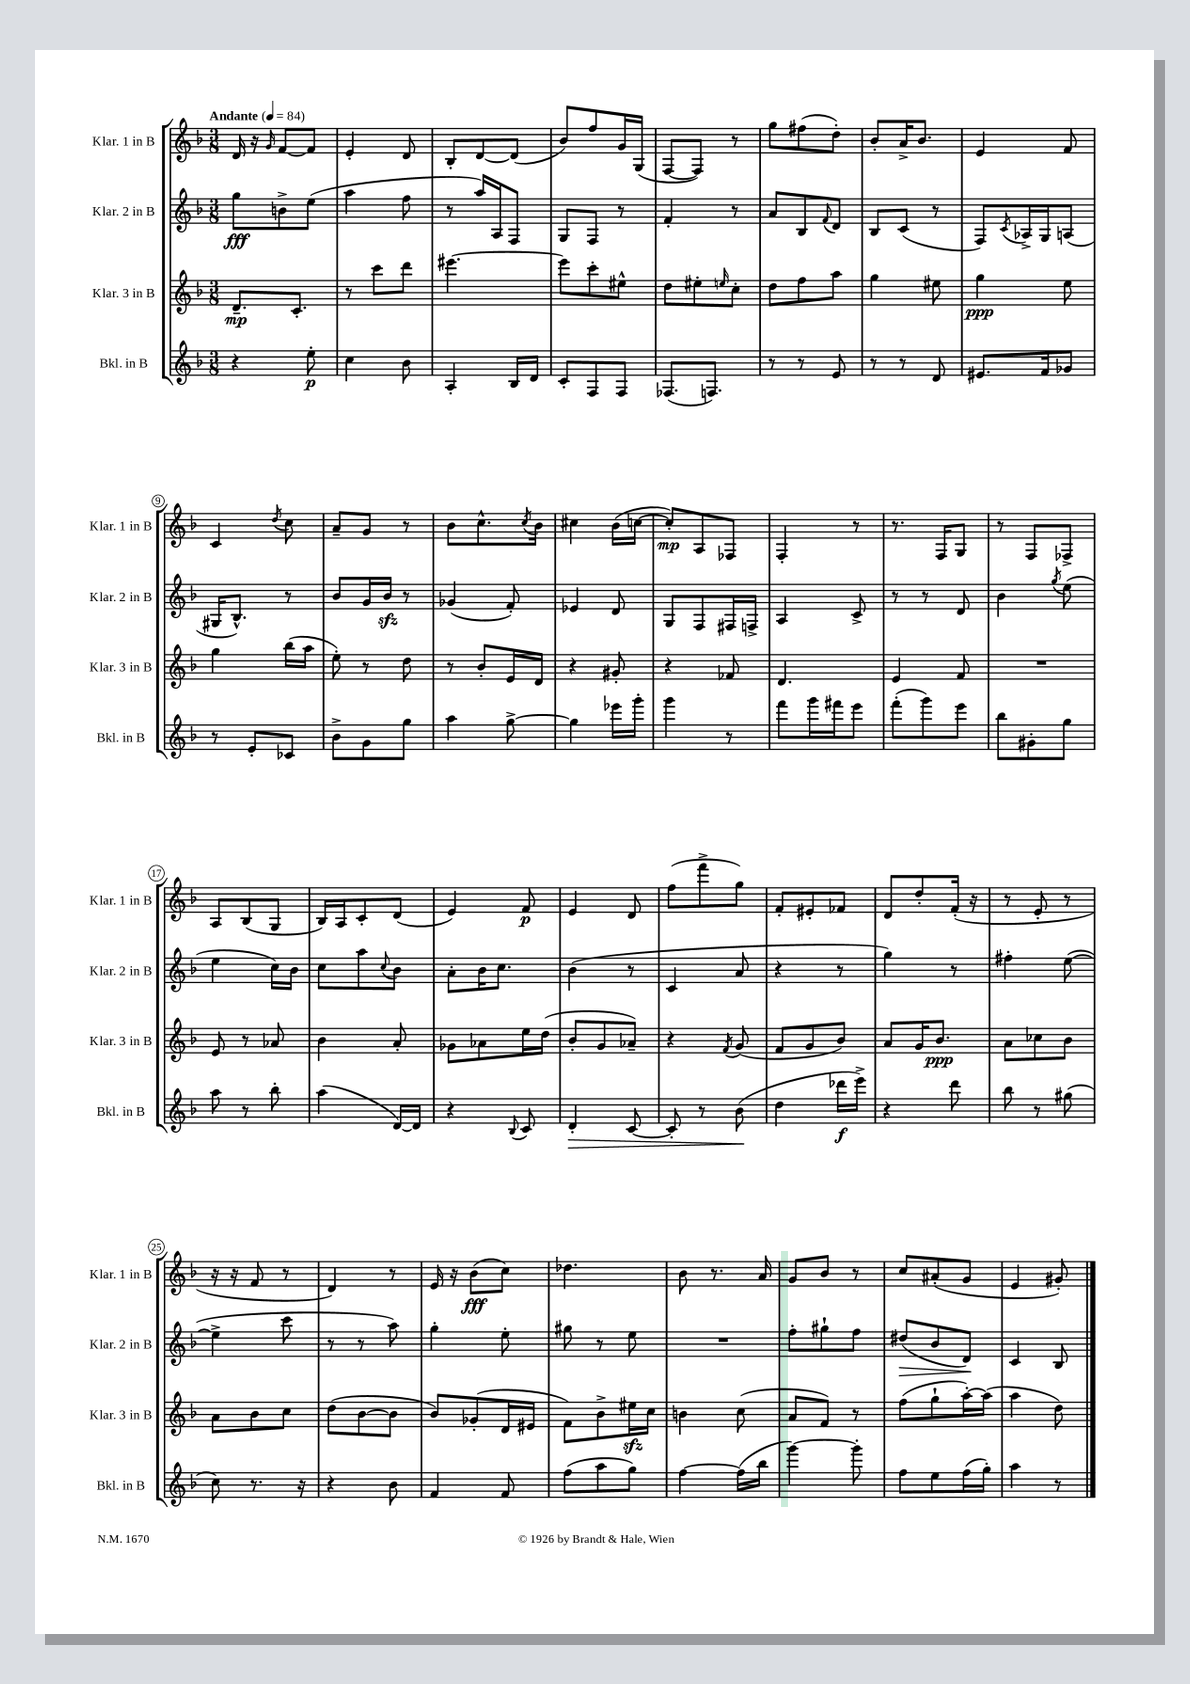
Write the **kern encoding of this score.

**kern	**dynam	**kern	**dynam	**kern	**dynam	**kern	**dynam
*part4	*part4	*part3	*part3	*part2	*part2	*part1	*part1
*staff4	*staff4	*staff3	*staff3	*staff2	*staff2	*staff1	*staff1
*I"Bkl. in B	*	*I"Klar. 3 in B	*	*I"Klar. 2 in B	*	*I"Klar. 1 in B	*
*I'Bkl. in B	*	*I'Klar. 3 in B	*	*I'Klar. 2 in B	*	*I'Klar. 1 in B	*
*clefG2	*	*clefG2	*	*clefG2	*	*clefG2	*
*k[b-]	*	*k[b-]	*	*k[b-]	*	*k[b-]	*
*M3/8	*	*M3/8	*	*M3/8	*	*M3/8	*
*MM84	*	*MM84	*	*MM84	*	*MM84	*
=1	=1	=1	=1	=1	=1	=1	=1
!	!	!	!	!	!	!LO:TX:a:B:t=Andante	!
4r	.	8.d~/L	mp	8gg\L	fff	16d/	.
.	.	.	.	.	.	16r	.
.	.	.	.	.	.	16qqg/	.
.	.	.	.	8bn^\	.	[8f/L	.
.	.	8.c'/J	.	.	.	.	.
8ee'\	p	.	.	(8ee\J	.	8f/J]	.
=2	=2	=2	=2	=2	=2	=2	=2
4cc\	.	8r	.	4aa\	.	4e'/	.
.	.	8ccc\L	.	.	.	.	.
8b-\	.	8ddd\J	.	8ff\	.	8d/	.
=3	=3	=3	=3	=3	=3	=3	=3
4A'/	.	[4.eee#X\	.	8r	.	8B-'/L	.
.	.	.	.	16aa/LL)	.	[8d/	.
.	.	.	.	16A/J	.	.	.
16B-/LL	.	.	.	8F/J	.	(8d/J]	.
16d/JJ	.	.	.	.	.	.	.
=4	=4	=4	=4	=4	=4	=4	=4
8c'/L	.	8eee#\L]	.	8G/L	.	8b-/L)	.
8F/	.	8ccc'\	.	8F/J	.	8ff/	.
8F/J	.	8ee#X^^\J	.	8r	.	16g/L	.
.	.	.	.	.	.	(16G/JJ	.
=5	=5	=5	=5	=5	=5	=5	=5
(8.F-X/L	.	8dd\L	.	4f'/	.	[8F/L	.
.	.	8ee#X'\	.	.	.	8F/J])	.
8.Fn/J)	.	.	.	.	.	.	.
.	.	16qqeen/	.	.	.	.	.
.	.	8cc'\J	.	8r	.	8r	.
=6	=6	=6	=6	=6	=6	=6	=6
8r	.	8dd\L	.	8a/L	.	8gg\L	.
8r	.	8ff\	.	8B-/	.	(8ff#X\	.
.	.	.	.	8qqf/	.	.	.
8e/	.	8aa\J	.	8d/J	.	8dd'\J)	.
=7	=7	=7	=7	=7	=7	=7	=7
8r	.	4gg\	.	8B-/L	.	8b-'/L	.
8r	.	.	.	(8c/J	.	16a^/K	.
.	.	.	.	.	.	8.b-/J	.
8d/	.	8ee#X\	.	8r	.	.	.
=8	=8	=8	=8	=8	=8	=8	=8
8.e#X/L	.	4gg\	ppp	8F/L)	.	4e/	.
.	.	.	.	8qc/	.	.	.
.	.	.	.	16A-X^/L	.	.	.
16f/k	.	.	.	16G/J	.	.	.
8g-X/J	.	8ee\	.	(8An/J	.	8f/	.
!!LO:LB:g=z
=9	=9	=9	=9	=9	=9	=9	=9
8r	.	4gg\	.	16G#X/KL	.	4c/	.
.	.	.	.	8.B-^^/J)	.	.	.
8e'/L	.	.	.	.	.	.	.
.	.	.	.	.	.	8qdd/	.
8c-X/J	.	(16bb-\LL	.	8r	.	8cc\	.
.	.	16aa\JJ	.	.	.	.	.
=10	=10	=10	=10	=10	=10	=10	=10
8b-^\L	.	8ee'\)	.	8b-/L	.	8a~/L	.
8g\	.	8r	.	16g/L	.	8g/J	.
.	.	.	.	16b-zz/JJ	.	.	.
8gg\J	.	8dd\	.	8r	.	8r	.
=11	=11	=11	=11	=11	=11	=11	=11
4aa\	.	8r	.	(4g-X/	.	8b-\L	.
.	.	8b-'/L	.	.	.	8.cc^^\	.
[8gg^\	.	16e/L	.	8f'/)	.	.	.
.	.	.	.	.	.	8qcc/	.
.	.	16d/JJ	.	.	.	16b-\Jk	.
=12	=12	=12	=12	=12	=12	=12	=12
4gg\]	.	4r	.	4e-X/	.	4cc#X\	.
16eee-X\LL	.	8g#X'/	.	8d/	.	(16b-\LL	.
16ggg'\JJ	.	.	.	.	.	[16ccn\JJ	.
=13	=13	=13	=13	=13	=13	=13	=13
4ggg\	.	4r	.	8G/L	.	8cc'/L])	mp
.	.	.	.	8F/	.	8A/	.
8r	.	8f-X/	.	16F#X/L	.	8F-X/J	.
.	.	.	.	16Fn^/JJ	.	.	.
=14	=14	=14	=14	=14	=14	=14	=14
8fff\L	.	4.d/	.	4A/	.	4F'/	.
16ggg\L	.	.	.	.	.	.	.
16fff#X\J	.	.	.	.	.	.	.
8eee\J	.	.	.	8c^/	.	8r	.
=15	=15	=15	=15	=15	=15	=15	=15
(8fff'\L	.	4e/	.	8r	.	8.r	.
8ggg\)	.	.	.	8r	.	.	.
.	.	.	.	.	.	16F/KL	.
8eee\J	.	8f/	.	8d/	.	8G/J	.
=16	=16	=16	=16	=16	=16	=16	=16
8bb-\L	.	4.r	.	4b-\	.	8r	.
8g#X'\	.	.	.	.	.	8F/L	.
.	.	.	.	8qgg/	.	.	.
8gg\J	.	.	.	(8ee\	.	8F-X^/J	.
!!LO:LB:g=z
=17	=17	=17	=17	=17	=17	=17	=17
8aa\	.	8e/	.	4ee\	.	8A/L	.
8r	.	8r	.	.	.	(8B-/	.
8bb-'\	.	8a-X/	.	16cc\LL)	.	8G/J	.
.	.	.	.	16b-\JJ	.	.	.
=18	=18	=18	=18	=18	=18	=18	=18
(4aa\	.	4b-\	.	8cc\L	.	16B-/LL)	.
.	.	.	.	.	.	16A/J	.
.	.	.	.	8aa\	.	8c'/	.
.	.	.	.	8qqcc/	.	.	.
[16d/LL)	.	8a'/	.	8b-\J	.	(8d/J	.
16d/JJ]	.	.	.	.	.	.	.
=19	=19	=19	=19	=19	=19	=19	=19
4r	.	8g-X\L	.	8a'\L	.	4e/)	.
.	.	8a-X\	.	16b-\K	.	.	.
.	.	.	.	8.cc\J	.	.	.
8qqB-/	.	.	.	.	.	.	.
8c/	.	16ee\L	.	.	.	8f/	p
.	.	(16dd\JJ	.	.	.	.	.
=20	=20	=20	=20	=20	=20	=20	=20
!	!LO:HP:b	!	!	!	!	!	!
4d'/	>	8b-'/L	.	(4b-\	.	4e/	.
.	.	8g/	.	.	.	.	.
[8c/	.	8a-X~/J)	.	8r	.	8d/	.
=21	=21	=21	=21	=21	=21	=21	=21
8c'/]	.	4r	.	4c/	.	(8ff\L	.
8r	.	.	.	.	.	8fff^\	.
.	.	8qf/	.	.	.	.	.
(8b-\	.	(8g/	.	8a/	.	8gg\J)	.
.	]	.	.	.	.	.	.
=22	=22	=22	=22	=22	=22	=22	=22
4dd\	.	8f/L	.	4r	.	8f'/L	.
.	.	8g/	.	.	.	8e#X'/	.
16ddd-X\LL	f	8b-/J)	.	8r	.	8f-X/J	.
16eee^\JJ)	.	.	.	.	.	.	.
=23	=23	=23	=23	=23	=23	=23	=23
4r	.	8a/L	.	4gg\)	.	8d/L	.
.	.	16g/K	.	.	.	8dd'/	.
.	.	8.b-/J	ppp	.	.	.	.
8ddd\	.	.	.	8r	.	(16f'/Jk	.
.	.	.	.	.	.	16r	.
=24	=24	=24	=24	=24	=24	=24	=24
8bb-\	.	8a\L	.	4ff#X'\	.	8r	.
8r	.	8cc-X\	.	.	.	8e'/	.
(8gg#X\	.	8b-\J	.	([8ee\	.	8r	.
!!LO:LB:g=z
=25	=25	=25	=25	=25	=25	=25	=25
8cc\)	.	8a\L	.	4ee^\]	.	16r	.
.	.	.	.	.	.	16r	.
8.r	.	8b-\	.	.	.	8f/	.
.	.	8cc\J	.	8ccc\	.	8r	.
16r	.	.	.	.	.	.	.
=26	=26	=26	=26	=26	=26	=26	=26
4r	.	(8dd\L	.	8r	.	4d/)	.
.	.	[8b-\	.	8r	.	.	.
8b-\	.	8b-\J]	.	8aa\)	.	8r	.
=27	=27	=27	=27	=27	=27	=27	=27
4f/	.	8b-/L)	.	4gg'\	.	16e/	.
.	.	.	.	.	.	16r	.
.	.	(8g-X'/	.	.	.	(8b-\L	fff
8f/	.	16d/L	.	8ee'\	.	8cc\J)	.
.	.	16e#X/JJ	.	.	.	.	.
=28	=28	=28	=28	=28	=28	=28	=28
(8ff\L	.	8f\L)	.	8gg#X\	.	4.dd-X\	.
8aa\	.	8b-^\	.	8r	.	.	.
8gg\J)	.	16ee#Xzz\L	.	8ee\	.	.	.
.	.	16cc\JJ	.	.	.	.	.
=29	=29	=29	=29	=29	=29	=29	=29
[4ff\	.	4bn\	.	4.r	.	8b-\	.
.	.	.	.	.	.	8.r	.
(16ff\LL]	.	(8cc\	.	.	.	.	.
16bb-\JJ	.	.	.	.	.	16a/	.
=30	=30	=30	=30	=30	=30	=30	=30
[4ggg\)	.	8a/L	.	8ff'\L	.	8g/L	.
.	.	8f/J)	.	8gg#X`\	.	8b-/J	.
8ggg'\]	.	8r	.	8ff\J	.	8r	.
=31	=31	=31	=31	=31	=31	=31	=31
!	!	!	!	!	!LO:HP:b	!	!
8ff\L	.	(8ff\L	.	(8dd#X/L	>	8cc/L	.
8ee\	.	8gg`\	.	8b-/	.	(8a#X'/	.
(16ff\L	.	[16aa'\L)	.	8d/J)	.	8g/J	.
16gg'\JJ)	.	(16aa\JJ]	.	.	.	.	.
.	.	.	.	.	]	.	.
=32	=32	=32	=32	=32	=32	=32	=32
4aa\	.	4aa\	.	4c/	.	4e/	.
8r	.	8dd\)	.	8B-/	.	8g#X'/)	.
==	==	==	==	==	==	==	==
*-	*-	*-	*-	*-	*-	*-	*-
